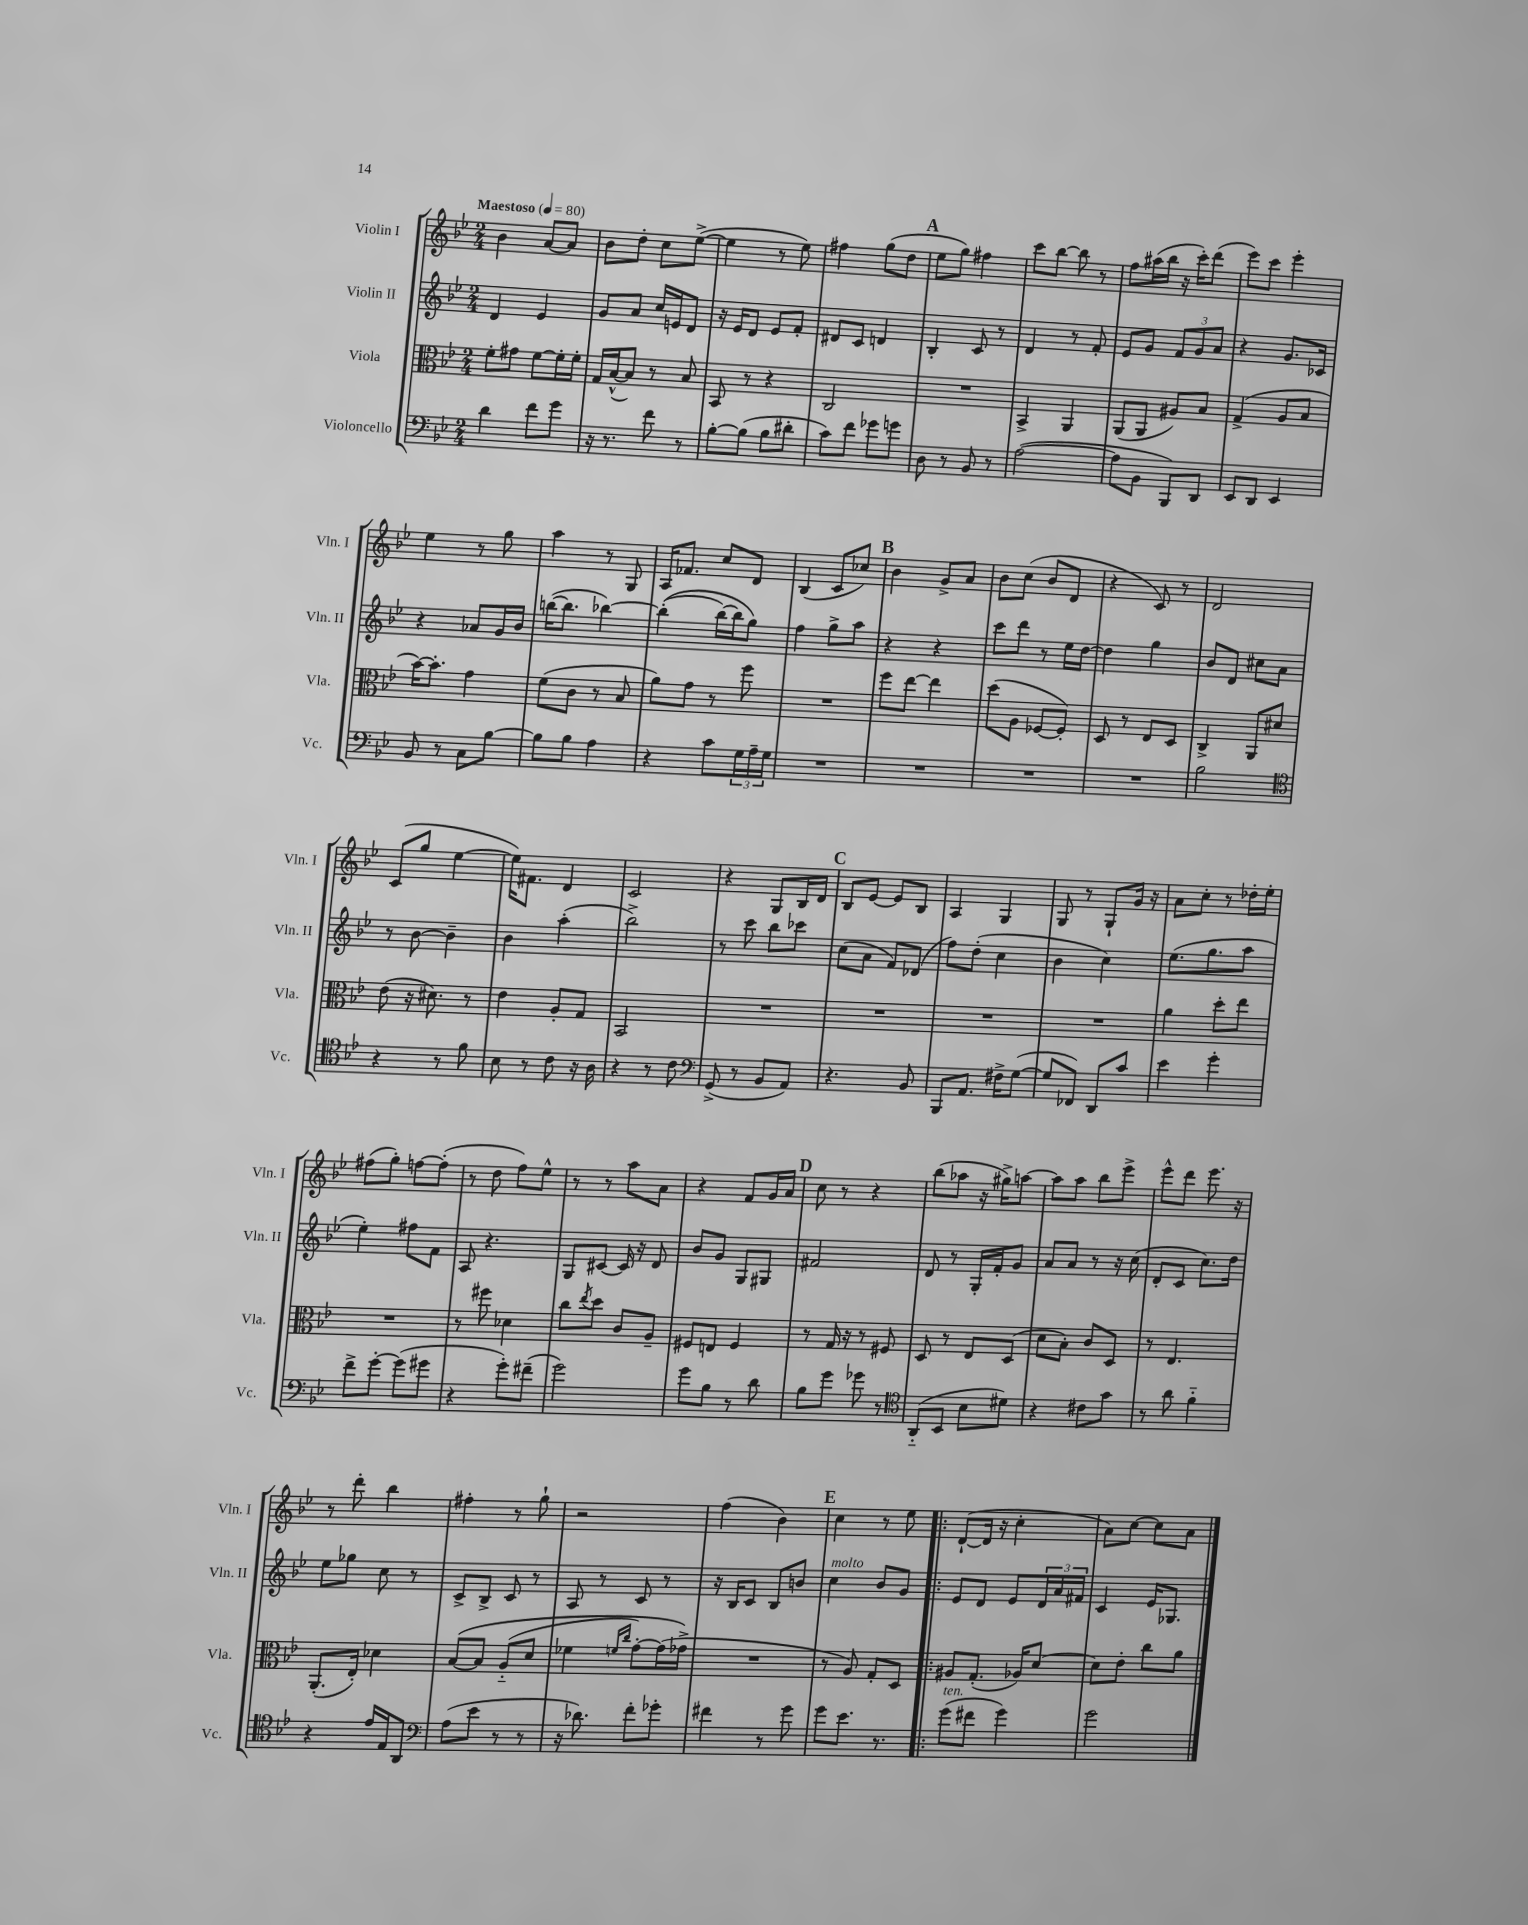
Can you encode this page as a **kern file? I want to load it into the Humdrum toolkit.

**kern	**kern	**kern	**kern
*part4	*part3	*part2	*part1
*staff4	*staff3	*staff2	*staff1
*I"Violoncello	*I"Viola	*I"Violin II	*I"Violin I
*I'Vc.	*I'Vla.	*I'Vln. II	*I'Vln. I
*clefF4	*clefC3	*clefG2	*clefG2
*k[b-e-]	*k[b-e-]	*k[b-e-]	*k[b-e-]
*M2/4	*M2/4	*M2/4	*M2/4
*MM80	*MM80	*MM80	*MM80
=1	=1	=1	=1
!	!	!	!LO:TX:a:B:t=Maestoso
4d\	8f'\L	4d/	4b-\
.	8g#X\J	.	.
8f\L	[8f\L	4e-/	[8a/L
8g\J	16f'\L]	.	8a/J]
.	16f'\JJ	.	.
=2	=2	=2	=2
16r	16G/LL	8g/L	8b-\L
8.r	([16B-^^/J	.	.
.	8B-/J])	8a/J	8dd'\J
8f\	8r	16cc/LL	8cc\L
.	.	16en/J	.
8r	8B-/	8d/J	([8ee-^\J
=3	=3	=3	=3
[8B-'\L	8BB-/	16r	4ee-\]
.	.	16e-/KL	.
(8B-\J]	8r	8d/J	.
8B-\L	4r	8e-/L	8r
8d#X'\J	.	8f'/J	8ee-\)
=4	=4	=4	=4
8c\L)	2C/	8d#X/L	4ff#X\
8f\J	.	8c/J	.
8g-X\L	.	4dn/	(8gg\L
8gn\J	.	.	8dd\J
!!LO:REH:place=s1:t=A
=5	=5	=5	=5
8D\	2r	4B-'/	8ee-\L
8r	.	.	8gg\J)
8BB-/	.	8c/	4ff#X\
8r	.	8r	.
=6	=6	=6	=6
([2A\	4BB-^/	4d/	8ccc\L
.	.	.	[8bb-\J
.	4AA/	8r	8bb-\]
.	.	8f'/	8r
=7	=7	=7	=7
8A\L]	(8AA/L	8e-/L	8ff\L
8BB-\J	8AA/J	8g/J	(16aa#X\L
.	.	.	16bb-\JJ
8BBB-/L)	8A#X/L)	12f/L	16r
.	.	.	16ccc'\KL)
.	.	12g/	.
8DD/J	8B-/J	.	(8ddd\J
.	.	12a/J	.
=8	=8	=8	=8
8EE-/L	(4G^/	4r	8eee-\L)
8DD/J	.	.	8ccc\J
4EE-/	8A/L	8.g/L	4eee-'\
.	8B-/J	.	.
.	.	16c-X/Jk	.
!!LO:LB:g=z
=9	=9	=9	=9
8BB-/	[16b-\KL)	4r	4ee-\
.	8.b-'\J]	.	.
8r	.	.	.
8C\L	4g\	8a-X/L	8r
[8B-\J	.	16g/L	8gg\
.	.	16b-/JJ	.
=10	=10	=10	=10
8B-\L]	(8f\L	([16bbn\KL	4aa\
.	.	8.bb\J]	.
8B-\J	8c\J	.	.
4A\	8r	[4bb-X\)	8r
.	8B-/	.	8G/
=11	=11	=11	=11
4r	8a\L)	((4bb-'\]	16A/KL
.	.	.	8.f-X/J
.	8g\J	.	.
8c\L	8r	[16bb-\LL)	8cc/L
.	.	16bb-\J]	.
24G\L	8ff\	8gg\J)	8d/J
24A~\	.	.	.
24G\JJ	.	.	.
=12	=12	=12	=12
2r	2r	4ff\	(4B-/
.	.	8gg^\L	8c/L
.	.	8aa\J	8cc-X/J)
!!LO:REH:place=s1:t=B
=13	=13	=13	=13
2r	8ff\L	4r	4b-\
.	[8ee-\J	.	.
.	4ee-\]	4r	8g^/L
.	.	.	8a/J
=14	=14	=14	=14
2r	(8dd\L	8ccc\L	8b-\L
.	8A\J	8ddd\J	(8cc\J
.	[8F-X/L	8r	8b-/L
.	8F-'/J])	16ee-\LL	8d/J
.	.	[16dd\JJ	.
=15	=15	=15	=15
2r	8D/	4dd\]	4r
.	8r	.	.
.	8E-/L	4gg\	8c/)
.	8D/J	.	8r
=16	=16	=16	=16
2B-\	4C^/	8b-/L	2d/
.	.	8d/J	.
.	8AA/L	8cc#X\L	.
.	8d#X/J	8a\J	.
!!LO:LB:g=z
=17	=17	=17	=17
*clefC4	*	*	*
4r	(8e-\	8r	(8c/L
.	16r	[8b-\	8gg/J
.	8.d#X\)	.	.
8r	.	4b-~\]	[4ee-\
8f\	8r	.	.
=18	=18	=18	=18
8B-\	4e-\	4b-\	16ee-\KL])
.	.	.	8.f#X\J
8r	.	.	.
8c\	8A'/L	(4aa'\	4d/
16r	8G/J	.	.
16A\	.	.	.
=19	=19	=19	=19
4r	2BB-/	2bb-^\)	2c/
8r	.	.	.
8c\	.	.	.
=20	=20	=20	=20
*clefF4	*	*	*
(8GG^/	2r	8r	4r
8r	.	8ccc\	.
8BB-/L	.	8bb-\L	8G/L
8AA/J)	.	8ccc-X\J	16B-/L
.	.	.	16d/JJ
!!LO:REH:place=s1:t=C
=21	=21	=21	=21
4.r	2r	(8cc\L	8B-/L
.	.	8a\J	[8e-/J
.	.	8f/L)	8e-/L]
8BB-/	.	(8d-X/J	8B-/J
=22	=22	=22	=22
8BBB-/L	2r	8ff\L)	4A/
8.AA/J	.	(8dd'\J	.
.	.	4cc\	4G/
16F#X^\KL	.	.	.
([8G\J	.	.	.
=23	=23	=23	=23
8G/L]	2r	4b-\	8G/
8FF-X/J)	.	.	8r
8DD/L	.	4cc\)	8G`/L
8c/J	.	.	16g/Jk
.	.	.	16r
=24	=24	=24	=24
4e-\	4a\	(8.ee-\L	8a\L
.	.	.	8cc'\J
.	.	8.gg\	.
4g'\	8dd'\L	.	8r
.	8ee-\J	8aa\J	16dd-X'\LL
.	.	.	16ee-'\JJ
!!LO:LB:g=z
=25	=25	=25	=25
8f^\L	2r	4ee-'\)	(8ff#X\L
[8g'\J	.	.	8gg'\J)
(8g\L]	.	8ff#X\L	[8ffn\L
8g#X\J	.	8f\J	(8ff'\J]
=26	=26	=26	=26
4r	8r	8A/	8r
.	8ff#X\	4.r	8dd\
8g'\L)	4d-X\	.	8ff\L)
(8f#X~\J	.	.	8ee-^^\J
=27	=27	=27	=27
2g\)	8cc\L	8G/L	8r
.	8qee-/	.	.
.	8dd\J	[8c#X/J	8r
.	8c/L	16c#/]	8aa\L
.	.	16r	.
.	8A~/J	8d/	8a\J
=28	=28	=28	=28
8g\L	8F#X/L	8b-/L	4r
8B-\J	8En/J	8g/J	.
8r	4F#/	8G/L	8f/L
8d\	.	8G#X/J	16g/L
.	.	.	16a/JJ
!!LO:REH:place=s1:t=D
=29	=29	=29	=29
8B-\L	8r	2f#X/	8cc\
8g\J	16G/	.	8r
.	16r	.	.
8g-X\	8r	.	4r
8r	8F#X/	.	.
=30	=30	=30	=30
*clefC4	*	*	*
(8AA/L	8D/	8d/	(8bb-\L
8BB-/J	8r	8r	8aa-X\J
8B-\L	8E-/L	16G'/LL	16r
.	.	16f'/J	16gg#X^\KL)
8d#X\J)	(8D/J	8g/J	[8aan\J
=31	=31	=31	=31
4r	8d\L	8a/L	8aa\L]
.	8B-'\J)	8a/J	8aa\J
8c#X\L	8c/L	8r	8bb-\L
8g\J	8D/J	16r	8eee-^\J
.	.	(16cc\	.
=32	=32	=32	=32
8r	8r	8d'/L	8eee-^^\L
8a\	4.E-/	8c/J	8ddd\J
4f\	.	8.cc\L)	8.eee-\
.	.	16dd\Jk	16r
!!LO:LB:g=z
=33	=33	=33	=33
4r	(8.AA'/L	8ee-\L	8r
.	.	8gg-X\J	8ddd'\
.	16E-'/Jk)	.	.
16e-/LL	4d-X\	8cc\	4bb-\
16E-/J	.	.	.
8AA/J	.	8r	.
=34	=34	=34	=34
*clefF4	*	*	*
(8A\L	([8B-/L	8c^/L	4ff#X'\
8e-\J	8B-/J]	8B-^/J	.
8r	(8A/L	8c/	8r
8r	8d/J	8r	8gg`\
=35	=35	=35	=35
16r	4f-X\	8A/	2r
8.d-X\)	.	.	.
.	.	8r	.
.	16qqfn/LL	.	.
.	16qqcc/JJ	.	.
8f'\L	[8g'\L)	8c/	.
8g-X'\J	(16g\L]	8r	.
.	16g-X^\JJ)	.	.
=36	=36	=36	=36
4f#X\	2r	16r	(4ff\
.	.	16B-/KL	.
.	.	8c/J	.
8r	.	8B-/L	4b-\)
8g\	.	8bn/J	.
!!LO:REH:place=s1:t=E
=37	=37	=37	=37
!	!	!LO:TX:a:i:t=molto	!
8g\L	8r	4cc\	4cc\
8.e-\J	8A/)	.	.
.	8G'/L	8b-/L	8r
8.r	.	.	.
.	8D/J	8g/J	8ee-\
=38!|:	=38!|:	=38!|:	=38!|:
!LO:TX:a:i:t=ten.	!	!	!
(8g\L	8A#X/L	8e-/L	([8d`/L
8f#X\J	(8.G'/J	8d/J	16d/Jk]
.	.	.	16r
4g\)	.	8e-/L	4cc'\
.	16A-X/KL)	.	.
.	[8d/J	24d/L	.
.	.	24a/	.
.	.	24f#X/JJ	.
=39	=39	=39	=39
2g\	8d\L]	4c/	8a\L)
.	8e-'\J	.	[8cc\J
.	8cc\L	16e-/KL	8cc\L]
.	.	8.G-X/J	.
.	8a\J	.	8a\J
==	==	==	==
*-	*-	*-	*-
